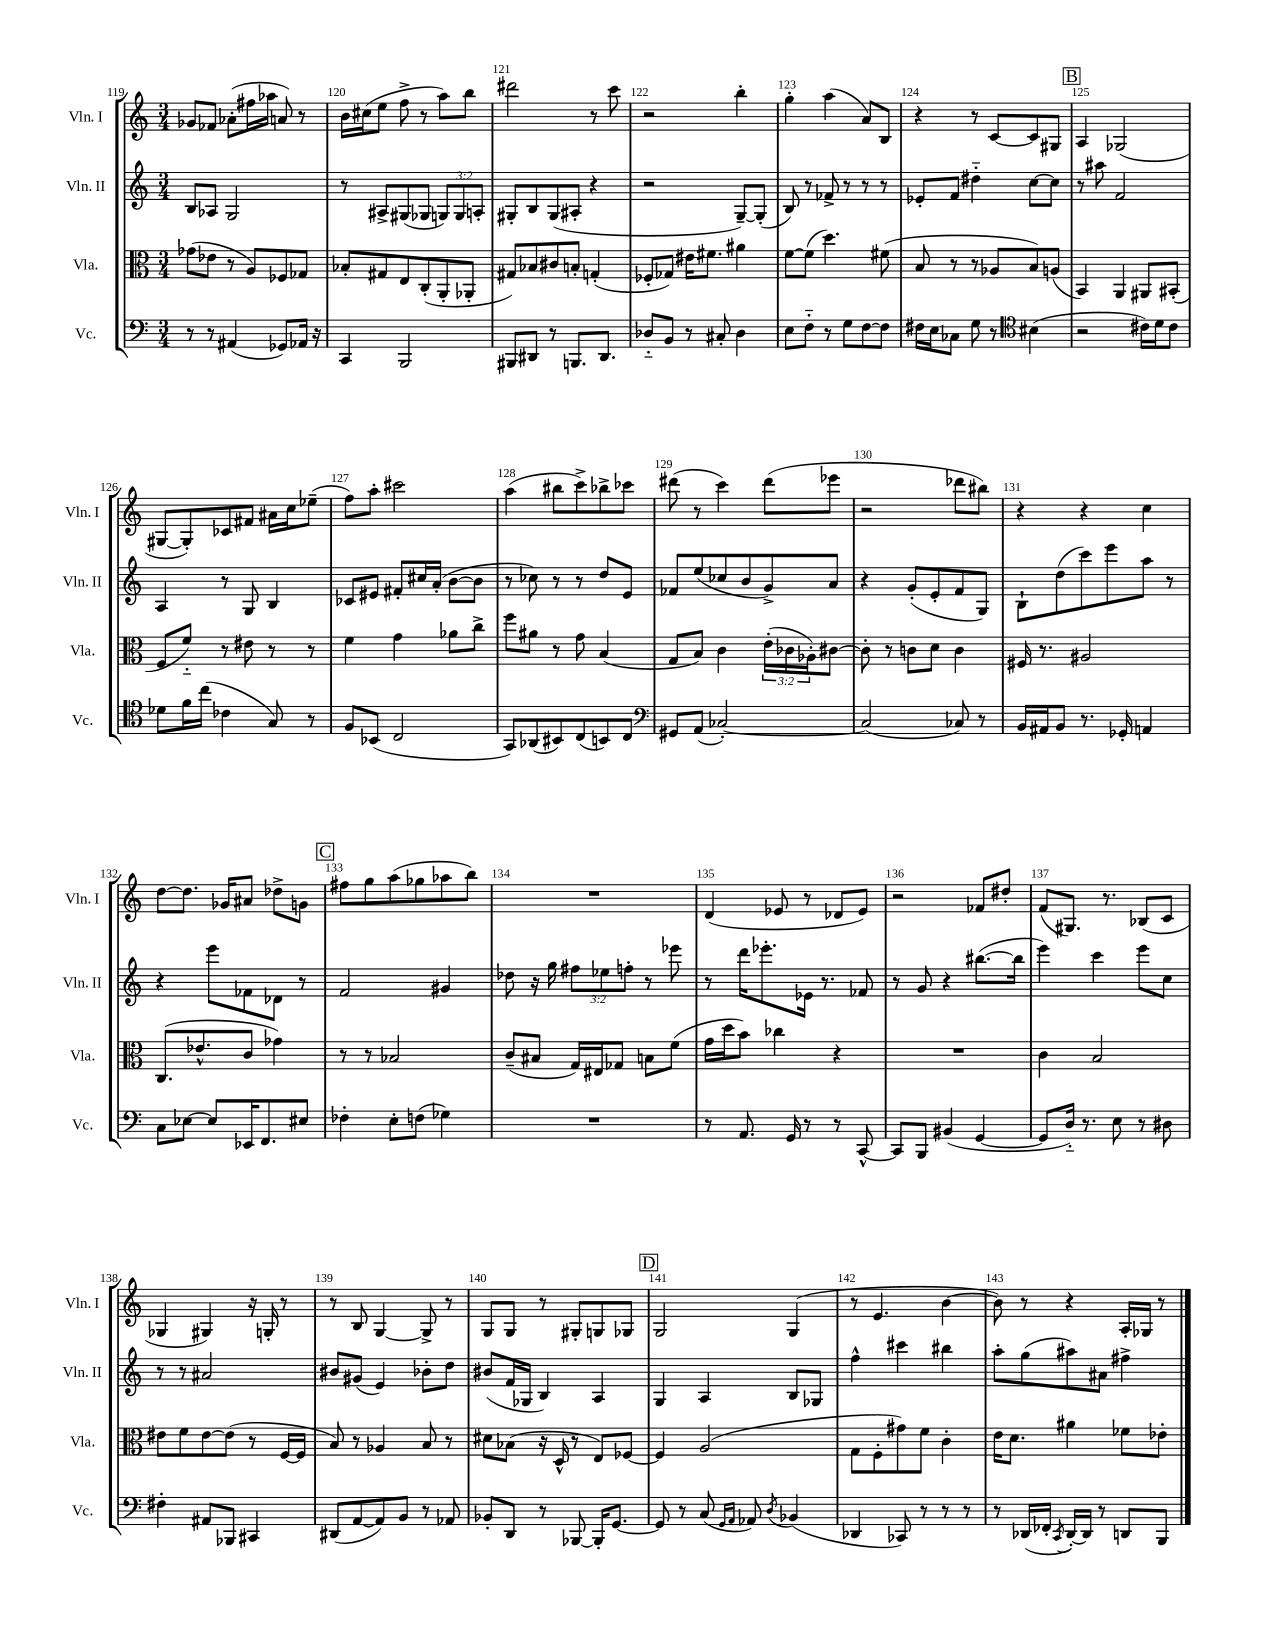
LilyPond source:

<<
\new StaffGroup <<
\new Staff = "s0" \with { instrumentName = "Vln. I" shortInstrumentName = "Vln. I" } {
    \clef treble \key c \major \numericTimeSignature \time 3/4
    ges'8 fes'8 aes'8-.( fis''16 aes''16 a'8) r8 |
    b'16 cis''16( e''8 f''8-> r8 a''8) b''8 |
    dis'''2 r8 c'''8 |
    r2 b''4-. |
    g''4-. a''4( a'8) b8 |
    r4 r8 c'8~ c'8 gis8 |
    \mark \markup { \box "B" } a4 ges2( |
    gis8~ gis8-.) ces'8 fis'8 ais'16 c''16 ees''8--( |
    f''8) a''8-. cis'''2 |
    a''4( bis''8 c'''8->) bes''8-> ces'''8 |
    dis'''8( r8 c'''4) dis'''8( ees'''8 |
    r2 des'''8 bis''8) |
    r4 r4 c''4 |
    d''8~ d''8. ges'16 ais'8 des''8-> g'8 |
    \mark \markup { \box "C" } fis''8 g''8 a''8( ges''8 aes''8 b''8) |
    R2. |
    d'4( ees'8 r8 des'8 ees'8) |
    r2 fes'8 dis''8-. |
    f'8( gis8.) r8. bes8( c'8 |
    ges4 gis4) r16 g16-. r8 |
    r8 b8 g4~ g8-> r8 |
    g8 g8 r8 gis8-. g8 ges8 |
    \mark \markup { \box "D" } g2 g4( |
    r8 e'4. b'4~ |
    b'8) r8 r4 a16-. ges16 r8 \bar "|." |
}
\new Staff = "s1" \with { instrumentName = "Vln. II" shortInstrumentName = "Vln. II" } {
    \clef treble \key c \major \numericTimeSignature \time 3/4 \override Staff.TupletNumber.text = #tuplet-number::calc-fraction-text
    b8 aes8 g2 |
    r8 ais8-> gis8( ges8 \tuplet 3/2 { g8) g8 a8-. } |
    gis8-. b8 gis8( ais8-. r4 |
    r2 g8~--) g8-.( |
    b8) r8 fes'8-> r8 r8 r8 |
    ees'8-. f'8 dis''4-_ c''8~ c''8 |
    \mark \markup { \box "B" } r8 ais''8 f'2 |
    a4 r8 g8 b4 |
    ces'8 eis'8 fis'8-. cis''16 a'16-.( b'8~ b'8 |
    r8 ces''8) r8 r8 d''8 e'8 |
    fes'8 e''8( ces''8 b'8 g'8->) a'8 |
    r4 g'8-.( e'8-. f'8 g8) |
    b8-! d''8( c'''8) e'''8 a''8 r8 |
    r4 e'''8 fes'8 des'8 r8 |
    \mark \markup { \box "C" } f'2 gis'4 |
    des''8 r16 g''16 \tuplet 3/2 { fis''8 ees''8 f''8-. } r8 ees'''8 |
    r8 d'''16 ees'''8.-. ees'16 r8. fes'8 |
    r8 g'8 r4 bis''8.~( bis''16 |
    e'''4) c'''4 e'''8 c''8 |
    r8 r8 ais'2 |
    bis'8 gis'8( e'4) bes'8-. d''8 |
    bis'8( f'16 ges16 b4) a4 |
    \mark \markup { \box "D" } g4 a4 b8 ges8 |
    f''4-^ cis'''4 bis''4 |
    a''8-. g''8( ais''8) ais'8 fis''4-> \bar "|." |
}
\new Staff = "s2" \with { instrumentName = "Vla." shortInstrumentName = "Vla." } {
    \clef alto \key c \major \numericTimeSignature \time 3/4 \override Staff.TupletNumber.text = #tuplet-number::calc-fraction-text
    ges'8( ees'8 r8 a8) fes8 ges8 |
    bes8-. gis8 e8 c8-.( a,8-. aes,8-. |
    gis8) bes8 cis'8 b8-. g4-.( |
    fes8-. ges8) eis'16 fis'8. ais'4 |
    f'8~ f'8( d''4.) fis'8( |
    b8 r8 r8 aes8 b8) a8( |
    \mark \markup { \box "B" } b,4) a,4 ais,8 bis,8-.( |
    f8 f'8-_) r8 eis'8 r8 r8 |
    f'4 g'4 aes'8 c''8-> |
    f''8 ais'8 r8 g'8 b4( |
    g8 b8) c'4 \tuplet 3/2 { e'16-.( ces'16 aes16-.) } cis'8~ |
    cis'8-. r8 c'8 d'8 c'4 |
    fis16 r8. ais2 |
    c8.( ees'8.-^ c'8 ges'4) |
    \mark \markup { \box "C" } r8 r8 bes2 |
    c'8--( bis8 g16) eis16 ges8 b8 f'8( |
    g'16 d''16 b'8) ces''4 r4 |
    R2. |
    c'4 b2 |
    eis'8 f'8 eis'8~ eis'8( r8 f16~ f16 |
    b8) r8 aes4 b8 r8 |
    dis'8 bes8( r16 d16-^ r8 e8) fes8~ |
    \mark \markup { \box "D" } fes4 a2( |
    g8 f8-. gis'8) f'8 c'4-. |
    e'16 d'8. ais'4 fes'8 ees'8-. \bar "|." |
}
\new Staff = "s3" \with { instrumentName = "Vc." shortInstrumentName = "Vc." } {
    \clef bass \key c \major \numericTimeSignature \time 3/4
    r8 r8 ais,4( ges,8) aes,16 r16 |
    c,4 b,,2 |
    bis,,8 dis,8 r8 b,,8. dis,8. |
    des8-_ b,8 r8 cis8-. des4 |
    e8 f8-_ r8 g8 f8~ f8 |
    fis16 e16 ces8 g8 r8 \clef tenor bis4( |
    \mark \markup { \box "B" } r2 cis'16) d'16 cis'8 |
    des'8 f'16 c''16( ces'4 g8) r8 |
    f8 bes,8( c2 |
    g,8) aes,8( bis,8) c8( b,8) c8 |
    \clef bass gis,8 a,8( ces2~-.) |
    ces2( ces8) r8 |
    b,16 ais,16 b,8 r8. ges,16-. a,4 |
    c8 ees8~ ees8 ees,16 f,8. eis8 |
    \mark \markup { \box "C" } fes4-. e8-. f8( ges4) |
    R2. |
    r8 a,8. g,16 r8 r8 c,8~-^ |
    c,8 b,,8 bis,4( g,4~ |
    g,8 d16-_) r8. e8 r8 dis8 |
    fis4-. ais,8 bes,,8 cis,4 |
    dis,8( a,8~ a,8) b,8 r8 aes,8 |
    bes,8-. d,8 r8 bes,,8~ bes,,16-. g,8.~ |
    \mark \markup { \box "D" } g,8 r8 c8( \grace { g,16 a,16 } aes,8) \acciaccatura { d8 } bes,4( |
    des,4 ces,8) r8 r8 r8 |
    r8 des,16( fes,16-. \acciaccatura { c,8 } des,16~-.) des,16 r8 d,8 b,,8 \bar "|." |
}
>>
>>
\layout { \context { \Score currentBarNumber = #119 \override BarNumber.break-visibility = ##(#f #t #t) barNumberVisibility = #all-bar-numbers-visible } }
